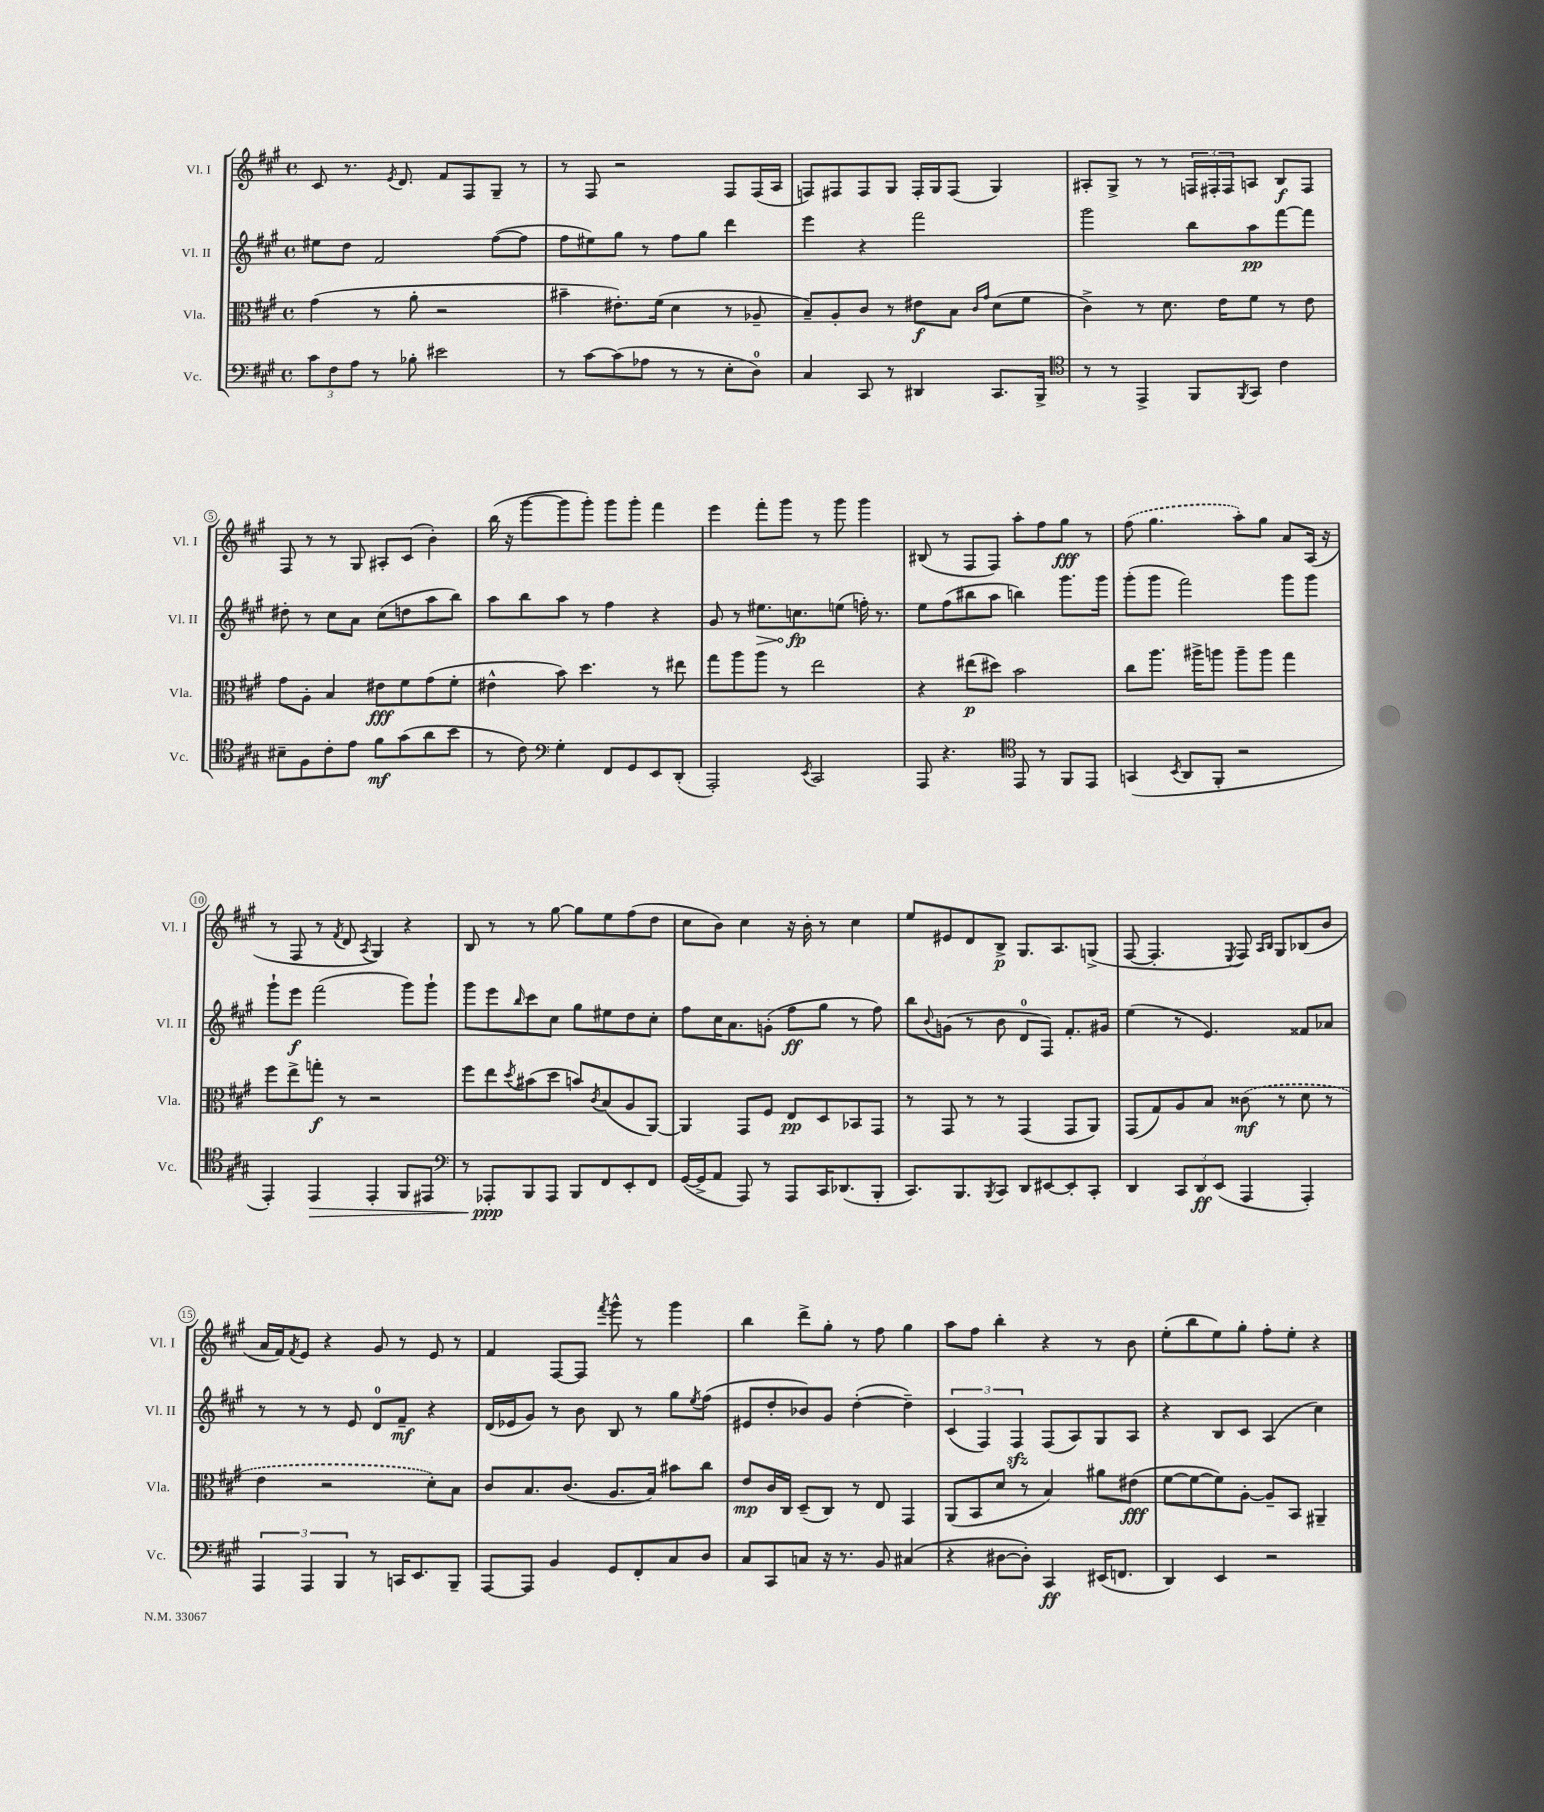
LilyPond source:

<<
\new StaffGroup <<
\new Staff = "s0" \with { instrumentName = "Vl. I" shortInstrumentName = "Vl. I" } {
    \clef treble \key a \major \defaultTimeSignature \time 4/4
    cis'8 r8. \acciaccatura { e'8 } d'8. fis'8 fis8 gis8-- r8 |
    r8 fis8 r2 fis8 fis16( a16 |
    f8) fis8 fis8 gis8 fis16-. gis16 fis8( gis4) |
    ais8-. gis8-> r8 r8 \tuplet 3/2 { f16 fis16-. fis16 } a8 b8\f fis8 |
    fis8 r8 r8 gis8 ais8-. cis'8( b'4-.) |
    b''16( r16 gis'''8~ gis'''8 gis'''8-.) gis'''8 gis'''8-. fis'''4 |
    e'''4 fis'''8-. gis'''8 r8 gis'''8 gis'''4 |
    bis8( r8 fis8 fis8) a''8-. fis''8 gis''8\fff r8 |
    \once \slurDashed fis''8( gis''4. a''8-.) gis''8 a'8 a16( r16 |
    r8 fis8 r8 \acciaccatura { fis'8 } d'8 \acciaccatura { a8 } gis4) r4 |
    b8 r8 r8 gis''8~ gis''8 e''8 fis''8( d''8 |
    cis''8 b'8) cis''4 r16 b'16-. r8 cis''4 |
    e''8 eis'8 d'8 b8->\p gis8. a8. g8->( |
    fis8~ fis4.-. \acciaccatura { e8 } fis8) \grace { a16 b16 } gis8 bes8( b'8 |
    a'16 fis'16) \acciaccatura { fis'8 } e'8 r4 gis'8 r8 e'8 r8 |
    fis'4 fis8~ fis8 \acciaccatura { fis'''8 } gis'''8-^ r8 gis'''4 |
    b''4 d'''8-> gis''8-. r8 fis''8 gis''4 |
    a''8 fis''8 b''4-. r4 r8 b'8 |
    e''8-.( b''8 e''8) gis''8-. fis''8-. e''8-. r4 \bar "|." |
}
\new Staff = "s1" \with { instrumentName = "Vl. II" shortInstrumentName = "Vl. II" } {
    \clef treble \key a \major \defaultTimeSignature \time 4/4
    eis''8 d''8 fis'2 fis''8~( fis''8 |
    fis''8 eis''8) gis''8 r8 fis''8 gis''8 d'''4 |
    e'''4 r4 fis'''2 |
    gis'''2 b''8 a''8\pp fis'''8~ fis'''8 |
    dis''8-. r8 cis''8 a'8 cis''8( d''8 a''8 b''8) |
    a''8 b''8 a''8 r8 fis''4 r4 |
    gis'8 r8 \once \override Hairpin.circled-tip = ##t eis''8.\> c''8.\fp\! e''8( f''16-.) r8. |
    e''8 fis''8( bis''8 a''8 b''4) gis'''8. gis'''16 |
    gis'''8-.( gis'''8 fis'''2) gis'''8 gis'''8 |
    gis'''8-! e'''8\f fis'''2( gis'''8) gis'''8-! |
    gis'''8 e'''8 \grace { b''16 } cis'''8 cis''8 gis''8 eis''8 d''8 cis''8-. |
    fis''8 cis''16 a'8. g'8-.( fis''8\ff gis''8 r8 fis''8) |
    b''8 \appoggiatura { b'8 } g'8( r8 b'8 d'8-0 fis8) fis'8.-. gis'16 |
    e''4( r8 e'4.) fisis'8 aes'8 |
    r8 r8 r8 e'8 d'8-0 fis'8--\mf r4 |
    d'16( ees'16 gis'8) r8 b'8 b8 r8 gis''8 \acciaccatura { e''8 } fis''8( |
    eis'8 d''8-. bes'8) gis'8 d''4~-.( d''4--) |
    \tuplet 3/2 { cis'4( fis4) fis4\sfz } fis8( a8) gis8 a8 |
    r4 b8 cis'8 a4( cis''4) \bar "|." |
}
\new Staff = "s2" \with { instrumentName = "Vla." shortInstrumentName = "Vla." } {
    \clef alto \key a \major \defaultTimeSignature \time 4/4
    gis'4( r8 a'8-. r2 |
    bis'4-- eis'8.-.) fis'16( d'4 r8 aes8-- |
    b8--) a8-. cis'8 r8 eis'8\f b8 \grace { cis'16 gis'16 } d'8( fis'8 |
    cis'4->) r8 d'8. e'16 fis'8 r8 e'8 |
    gis'8 a8-. b4 eis'8\fff fis'8 gis'8( fis'8-. |
    eis'4-^ b'8) d''4. r8 eis''8 |
    gis''8 a''8 a''8 r8 e''2 |
    r4 eis''8\p( dis''8) b'2 |
    cis''8 a''8. ais''16-> a''8 a''8-- a''8 gis''4 |
    fis''8 e''8-> g''8-.\f r8 r2 |
    fis''8 e''8 \acciaccatura { d''8 } bis'8( d''8 b'8) \acciaccatura { cis'8 } b8( a8 a,8~) |
    a,4 gis,8 fis8 e8\pp d8 bes,8 gis,8 |
    r8 gis,8 r8 r8 gis,4( gis,8 a,8) |
    gis,8( gis8) a8 b8 \once \slurDashed cisis'8\mf( r8 d'8 r8 |
    e'4 r2 d'8-.) b8 |
    cis'8 b8. cis'8.( a8. b16) bis'8 cis''8 |
    e'8\mp cis'16 cis16 d8--( cis8) r8 e8 gis,4 |
    a,8( b,8 d'8 r8 b4) ais'8 eis'8\fff( |
    fis'8~ fis'8~ fis'8) a8~-. a8-- b,8 ais,4-- \bar "|." |
}
\new Staff = "s3" \with { instrumentName = "Vc." shortInstrumentName = "Vc." } {
    \clef bass \key a \major \defaultTimeSignature \time 4/4
    \tuplet 3/2 { cis'8 fis8 a8 } r8 bes8-. eis'2 |
    r8 cis'8~ cis'8( aes8 r8 r8 e8-. d8-0) |
    cis4 cis,8 r8 dis,4 cis,8. b,,16-> |
    \clef tenor r8 r8 e,4-> fis,8 \acciaccatura { fis,8 } gis,8 cis'4 |
    bis8-- fis8 cis'8-. e'8 fis'8\mf gis'8( a'8 b'8 |
    r8 cis'8) \clef bass gis4-. fis,8 gis,8 e,8 d,8-.( |
    a,,2-.) \acciaccatura { e,8 } cis,2 |
    a,,8 r4. \clef tenor e,8 r8 fis,8 e,8 |
    g,4( \acciaccatura { b,8 } a,8 fis,8-. r2 |
    e,4-.) e,4\> e,4-. fis,8 eis,8 |
    \clef bass r8 aes,,8-.\ppp\! b,,8 aes,,8 b,,8 fis,8 e,8-. fis,8 |
    gis,16~( gis,16-> a,8 a,,8) r8 a,,8 cis,16 des,8.( b,,8-. |
    cis,8.) b,,8. \acciaccatura { b,,8 } cis,8 d,8 eis,8~ eis,8-. cis,8-. |
    d,4 \tuplet 3/2 { cis,8 d,8\ff e,8( } a,,4 a,,4-.) |
    \tuplet 3/2 { a,,4 a,,4 b,,4 } r8 c,16 e,8. b,,8-- |
    a,,8~ a,,8 b,4 gis,8 fis,8-. cis8 d8 |
    cis8 cis,8 c8 r16 r8. b,8 cis4( |
    r4 dis8~ dis8-.) cis,4\ff eis,16( f,8. |
    d,4) e,4 r2 \bar "|." |
}
>>
>>
\layout { \context { \Score \override BarNumber.stencil = #(make-stencil-circler 0.1 0.3 ly:text-interface::print) } }
